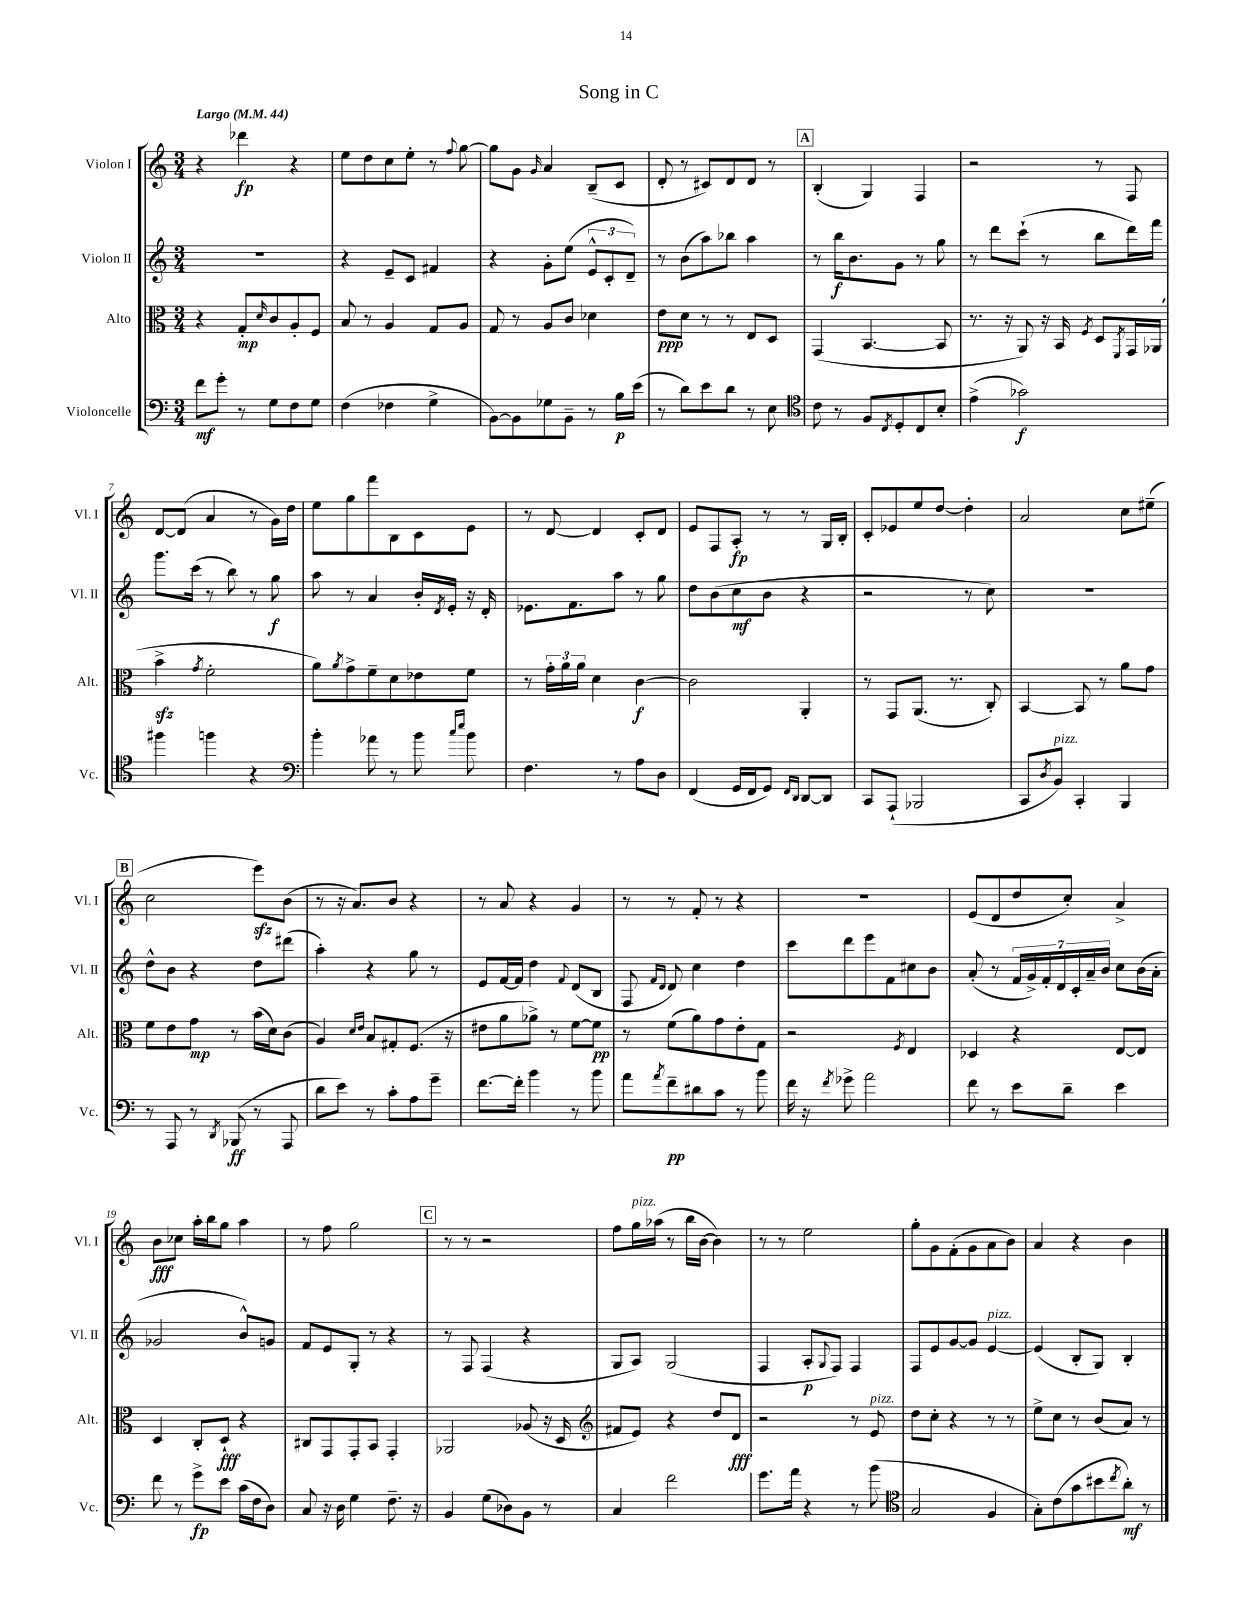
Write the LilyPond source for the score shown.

\header { title = "Song in C" }
<<
\new StaffGroup <<
\new Staff = "s0" \with { instrumentName = "Violon I" shortInstrumentName = "Vl. I" } {
    \clef treble \key c \major \numericTimeSignature \time 3/4 \tempo "Largo" 4 = 44
    r4 des'''4\fp r4 |
    e''8 d''8 c''8 e''8-. r8 \appoggiatura { f''8 } g''8~ |
    g''8 g'8 \grace { g'16 } a'4 b8--( c'8 |
    d'8-. r8 cis'8) d'8 d'8 r8 |
    \mark \markup { \box "A" } b4-.( g4) f4 |
    r2 r8 f8 |
    d'8~ d'8( a'4 r8 g'16) d''16 |
    e''8 g''8 f'''8 b8 c'8 e'8 |
    r8 d'8~ d'4 c'8-. d'8 |
    e'8 f8 a8-.\fp r8 r8 g16 b16-. |
    c'8-. ees'8 e''8 d''8~ d''4-. |
    a'2 c''8 eis''8--( |
    \mark \markup { \box "B" } c''2 e'''8\sfz) b'8( |
    r8 r16 a'8.) b'8 r4 |
    r8 a'8 r4 g'4 |
    r8 r8 f'8-. r8 r4 |
    R2. |
    e'8( d'8 d''8 c''8-.) a'4-> |
    b'8\fff ces''8 a''16-. b''16 g''8 a''4 |
    r8 f''8 g''2 |
    \mark \markup { \box "C" } r8 r8 r2 |
    f''8 g''16^\markup { \italic "pizz." } aes''16( r8 b''16 b'16~ b'4) |
    r8 r8 e''2 |
    g''8-. g'8 f'8-.( g'8 a'8 b'8) |
    a'4 r4 b'4 \bar "|." |
}
\new Staff = "s1" \with { instrumentName = "Violon II" shortInstrumentName = "Vl. II" } {
    \clef treble \key c \major \numericTimeSignature \time 3/4
    R2. |
    r4 e'8-- c'8 fis'4 |
    r4 g'8-. e''8( \tuplet 3/2 { e'8-^ c'8-. d'8--) } |
    r8 b'8( a''8) bes''8 a''4 |
    \mark \markup { \box "A" } r8 b''16\f b'8. g'8 r8 g''8 |
    r8 d'''8 c'''8-!( r8 b''8 d'''16) f'''16 |
    g'''8. c'''16( r8 b''8) r8 g''8\f |
    a''8 r8 a'4 b'16-. \acciaccatura { d'8 } e'16-. r16 d'16-. |
    ees'8. f'8. a''8 r8 g''8 |
    d''8 b'8( c''8\mf b'8 r4 |
    r2 r8 c''8) |
    R2. |
    \mark \markup { \box "B" } d''8-^ b'8 r4 d''8 dis'''8( |
    a''4-.) r4 g''8 r8 |
    e'8 f'16~ f'16 d''4 \appoggiatura { f'8 } d'8( b8 |
    f8 \grace { f'16 d'16 } d'8) c''4 d''4 |
    c'''8 d'''8 e'''8 f'8 cis''8 b'8 |
    a'8-.( r8 \tuplet 7/4 { f'16 g'16->) f'16-. d'16 c'16-. a'16-- b'16 } c''8 b'16( a'16-. |
    ges'2 b'8-^) g'8 |
    f'8 e'8 g8-. r8 r4 |
    \mark \markup { \box "C" } r8 f8 f4( r4 |
    g8 a8) g2( |
    f4 a8-.\p \appoggiatura { g8 } f8) f4 |
    f8 e'8 g'8~ g'8 e'4~^\markup { \italic "pizz." } |
    e'4( b8-. g8) b4-. \bar "|." |
}
\new Staff = "s2" \with { instrumentName = "Alto" shortInstrumentName = "Alt." } {
    \clef alto \key c \major \numericTimeSignature \time 3/4
    r4 g8-.\mp \grace { d'16 } c'8 a8-. f8 |
    b8 r8 a4 g8 a8 |
    g8 r8 a8 c'8 des'4 |
    e'8\ppp d'8 r8 r8 e8 d8 |
    \mark \markup { \box "A" } g,4( b,4.~ b,8 |
    r8. r16 a,8) r16 b,16 \acciaccatura { f8 } d8 \acciaccatura { f,8 } g,16 aes,16( |
    b'4->\sfz \acciaccatura { g'8 } f'2-. |
    a'8) \acciaccatura { a'8 } g'8-> f'8-- d'8 ees'8 f'8 |
    r8 \tuplet 3/2 { g'16-. a'16 a'16 } d'4 c'4~\f |
    c'2 a,4-. |
    r8 g,8 a,8.( r8. c8-.) |
    b,4~ b,8 r8 a'8 g'8 |
    \mark \markup { \box "B" } f'8 e'8 g'8\mp r8 b'16( d'16) c'8( |
    a4) \grace { d'16 e'16 } b8 gis8-. f8.( r16 |
    eis'8 a'8 aes'8->) r8 f'8~ f'8\pp |
    r8 f'8( a'8) g'8 e'8-. g8 |
    r2 \acciaccatura { f8 } e4 |
    des4 r4 e8~ e8 |
    d4 c8-. d8-!\fff r4 |
    cis8 g,8 g,8-. b,8 g,4-. |
    \mark \markup { \box "C" } aes,2 aes8( r16 d16 |
    \clef treble fis'8 e'8) r4 d''8 d'8\fff |
    r2 r8 e'8^\markup { \italic "pizz." } |
    d''8 c''8-. r4 r8 r8 |
    e''8-> c''8 r8 b'8( a'8) r8 \bar "|." |
}
\new Staff = "s3" \with { instrumentName = "Violoncelle" shortInstrumentName = "Vc." } {
    \clef bass \key c \major \numericTimeSignature \time 3/4
    f'8\mf g'8-. r8 g8 f8 g8 |
    f4( fes4 g4-> |
    b,8~) b,8 ges8 b,8-- r8 b16\p e'16( |
    r8 d'8) e'8 d'8 r8 e8 |
    \mark \markup { \box "A" } \clef tenor c'8 r8 f8 \acciaccatura { c8 } d8-. c8 b8-. |
    e'4->( ges'2\f) |
    fis''4 f''4 r4 |
    \clef bass b'4-. aes'8 r8 b'8 \grace { c''16 e''16 } b'8 |
    f4. r8 a8 d8 |
    f,4( g,16 f,16 g,8) \grace { f,16 d,16 } d,8~ d,8 |
    c,8 a,,8-!( bes,,2 |
    c,8 \acciaccatura { d8 } b,8^\markup { \italic "pizz." }) c,4-. b,,4 |
    \mark \markup { \box "B" } r8 a,,8 r8 \acciaccatura { d,8 } bes,,8\ff( r8 a,,8 |
    d'8 e'8) r8 c'8-. a8 g'8-- |
    f'8.~ f'16-. b'4 r8 b'8 |
    a'8 \acciaccatura { a'8 } f'8--\pp dis'8 c'8 r8 b'8 |
    f'16 r16 \acciaccatura { f'8 } ges'8-> a'2 |
    f'8 r8 e'8 d'8-- e'4 |
    f'8 r8 g'8->\fp e'8 c'16( f16 d8) |
    c8 r16 d16 g4 f8.-- r16 |
    \mark \markup { \box "C" } b,4 g8( des8) b,8 r8 |
    c4 f'2 |
    g'8. a'16 r4 r8 b'8( |
    \clef tenor g2 f4 |
    g8-.) c'8( g'8 bis'8 \acciaccatura { c''8 } a'8-.\mf) r8 \bar "|." |
}
>>
>>
